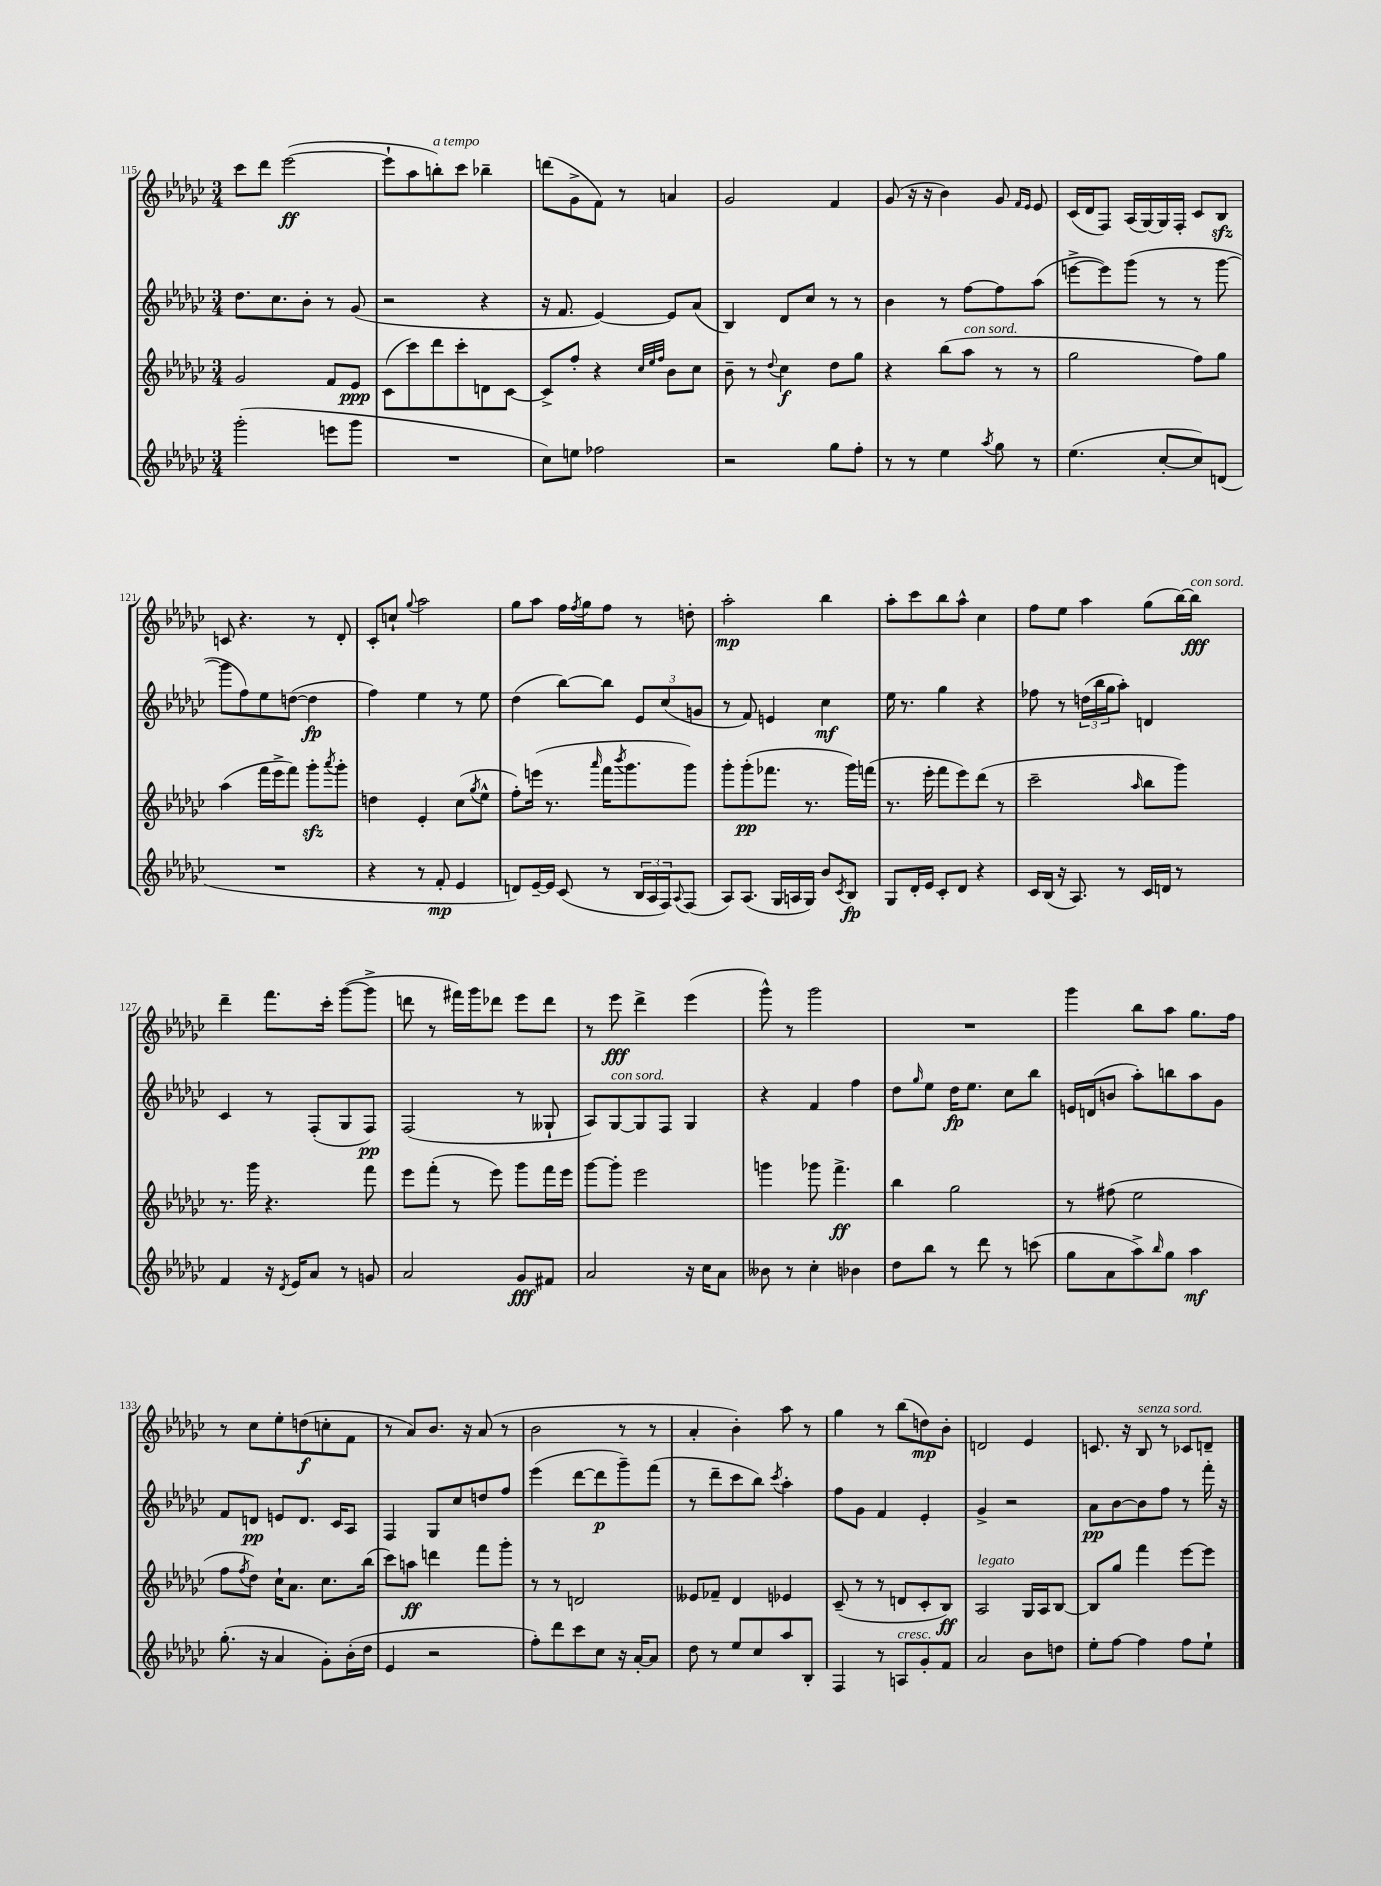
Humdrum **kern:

**kern	**kern	**kern	**kern
*staff4	*staff3	*staff2	*staff1
*clefG2	*clefG2	*clefG2	*clefG2
*k[b-e-a-d-g-c-]	*k[b-e-a-d-g-c-]	*k[b-e-a-d-g-c-]	*k[b-e-a-d-g-c-]
*M3/4	*M3/4	*M3/4	*M3/4
(2ggg-'	2g-	8.dd-	8ccc-
.	.	.	8ddd-
.	.	8.cc-	.
.	.	.	([2eee-
.	.	8b-'	.
8eee	8f	8r	.
8ggg-	8e-	(8g-	.
=	=	=	=
2.r	(8c-	2r	8eee-`]
.	8ccc-)	.	8aa-
.	8ddd-	.	8bb')
.	8ccc-'	.	8ccc-
.	8d	4r	4bb-~
.	[8c-	.	.
=	=	=	=
8cc-)	8c-^]	16r	(8ddd
.	.	8.f	.
8ee	8ff'	.	8g-^
2ff-	4r	[4e-)	8f)
.	.	.	8r
.	32qqcc-	.	.
.	32qqee-	.	.
.	32qqff	.	.
.	8b-	8e-]	4a
.	8cc-	(8a-	.
=	=	=	=
2r	8b-~	4B-)	2g-
.	8r	.	.
.	8qqdd-	.	.
.	4cc-	8d-	.
.	.	8cc-	.
8gg-	8dd-	8r	4f
8ff'	8gg-	8r	.
=	=	=	=
8r	4r	4b-	(8g-
8r	.	.	16r
.	.	.	16r
4ee-	(8bb-	8r	4b-)
.	8aa-	[8ff	.
8qaa-	.	.	.
8gg-	8r	8ff]	8g-
.	.	.	16qqf
.	.	.	16qqe-
8r	8r	(8aa-	8e-
=	=	=	=
(4.ee-	2gg-	[8eee^	(16c-
.	.	.	16d-
.	.	8eee])	8F)
.	.	(8ggg-	(16A-
.	.	.	[16G-)
[8cc-'	.	8r	16G-]
.	.	.	16F'
8cc-])	8ff)	8r	8c-
(8d	8gg-	[8ggg-	8B-
=	=	=	=
2.r	(4aa-	8ggg-]	8c
.	.	8ff)	4.r
.	16fff	8ee-	.
.	16eee-^	.	.
.	8fff)	([8dd	.
.	8ggg-'	4dd]	8r
.	8qaaa-	.	.
.	8ggg-'	.	8d-'
=	=	=	=
4r	4dd	4ff)	8c-'
.	.	.	8cc`
.	.	.	8qqgg-
8r	4e-'	4ee-	2aa-
8f'	.	.	.
4e-	(8cc-	8r	.
.	8qgg-	.	.
.	8ee-^^	8ee-	.
=	=	=	=
8d)	8ff')	(4dd-	8gg-
[16e-~	(16eee	.	8aa-
16e-]	8.r	.	.
(8c-	.	[8bb-)	16ff
.	.	.	8qff
.	.	.	16gg-
.	16qqaaa-	.	.
8r	16fff	8bb-]	8ff
.	8qbbb-	.	.
.	8.ggg-	.	.
24B-	.	12e-	8r
24A-	.	.	.
24F)	.	(12cc-	.
8qqA-	.	.	.
(8F	8ggg-)	.	8dd'
.	.	12g	.
=	=	=	=
8A-)	8ggg-'	8r	2aa-'
(8.A-	(8ggg-'	8f)	.
.	8.fff-	4e	.
16G-	.	.	.
16A	.	.	.
16G-)	8.r	.	.
8b-	.	4cc-	4bb-
8qc-	.	.	.
8B-	16ggg-)	.	.
.	(16fff	.	.
=	=	=	=
8G-	8.r	16ee-	8aa-'
.	.	8.r	.
16d-'	.	.	8ccc-
16e-	16eee-'	.	.
8c-'	8fff	4gg-	8bb-
8d-	8eee-)	.	8aa-^^
4r	(8ddd-	4r	4cc-
.	8r	.	.
=	=	=	=
16c-	2ccc-~	8ff-	8ff
(16B-	.	.	.
16r	.	8r	8ee-
8.A-)	.	.	.
.	.	(24dd	4aa-
.	.	24bb-	.
.	.	24gg-	.
8r	.	8aa-')	.
.	16qqaa-	.	.
16c-	8bb-	4d	(8gg-
16d	.	.	.
8r	8ggg-)	.	[16bb-)
.	.	.	16bb-]
=	=	=	=
4f	8.r	4c-	4ddd-~
.	16ggg-	.	.
16r	4.r	8r	8.fff
8qd-	.	.	.
16e-	.	.	.
8a-	.	(8F'	.
.	.	.	16ccc-'
8r	.	8G-	([8ggg-
8g	8fff	8F)	8ggg-^]
=	=	=	=
2a-	8eee-	(2F	8ddd
.	(8fff'	.	8r
.	8r	.	16fff#)
.	.	.	16ggg-
.	8eee-)	.	8ddd-
8g-	8ggg-	8r	8eee-
8f#	16fff	8G--`	8ddd-
.	16eee-	.	.
=	=	=	=
2a-	[8ggg-	8A-)	8r
.	8ggg-']	[8G-	8eee-
.	2eee-	8G-]	4ddd-^
.	.	8F	.
16r	.	4G-	(4eee-
16cc-	.	.	.
8a-	.	.	.
=	=	=	=
8b--	4ggg	4r	8ggg-^^)
8r	.	.	8r
4cc-'	8ggg-	4f	2ggg-
.	4.fff^	.	.
4b-	.	4ff	.
=	=	=	=
8dd-	4bb-	8dd-	2.r
.	.	16qqgg-	.
8bb-	.	8ee-	.
8r	2gg-	16dd-	.
.	.	8.ee-	.
8ddd-	.	.	.
8r	.	8cc-	.
(8ccc	.	8bb-	.
=	=	=	=
8gg-	8r	16e	4ggg-
.	.	(16d	.
8a-	(8ff#	8b	.
8aa-^)	2ee-	8aa-')	8bb-
16qqbb-	.	.	.
8gg-	.	8bb	8aa-
4aa-	.	8aa-	8.gg-
.	.	8g-	.
.	.	.	16ff
=	=	=	=
(8.gg-'	8ff	8f	8r
.	8qff	.	.
.	8dd-)	8d	8cc-
16r	.	.	.
4a-	16cc-`	8e	8ee-'
.	8.a-	.	.
.	.	8.d	(8dd
8g-')	8.cc-	.	8cc'
.	.	16c-	.
(16b-'	.	8A-	8f
16dd-	(16bb-	.	.
=	=	=	=
4e-	8ccc-)	4F	8r
.	8aa	.	8a-)
2r	4ddd	8G-	8.b-
.	.	8cc-	.
.	.	.	16r
.	8fff	8dd	(8a-
.	8ggg-'	8ff	8r
=	=	=	=
8ff')	8r	(4eee-	2b-
8ddd-	8r	.	.
8ccc-	2d	[8ddd-	.
8cc-	.	8ddd-]	.
16r	.	8ggg-~)	8r
[16a-'	.	.	.
8a-]	.	(8fff	8r
=	=	=	=
8dd-	8e--	8r	4a-'
8r	8f-~	8ddd-~	.
8ee-	4d-	8ccc-	4b-')
8cc-	.	8bb-)	.
.	.	8qccc-	.
8aa-	4e-	4aa-'	8aa-
8B-'	.	.	8r
=	=	=	=
4F	(8c-~	8ff	4gg-
.	8r	8g-	.
8r	8r	4f	8r
8A	8d	.	(8bb-
8g-'	8c-'	4e-'	8dd)
8f	8B-)	.	8b-'
=	=	=	=
2a-	2A-	4g-^	2d
.	.	2r	.
8b-	16G-	.	4e-
.	16A-	.	.
8dd	[8B-	.	.
=	=	=	=
8ee-'	8B-]	8a-	8.c
[8ff	8gg-	[8b-	.
.	.	.	16r
4ff]	4fff	8b-]	8B-
.	.	8ff	8r
8ff	[8eee-	8r	8c-
8ee-`	8eee-]	16fff'	8d~
.	.	16r	.
==	==	==	==
*-	*-	*-	*-
